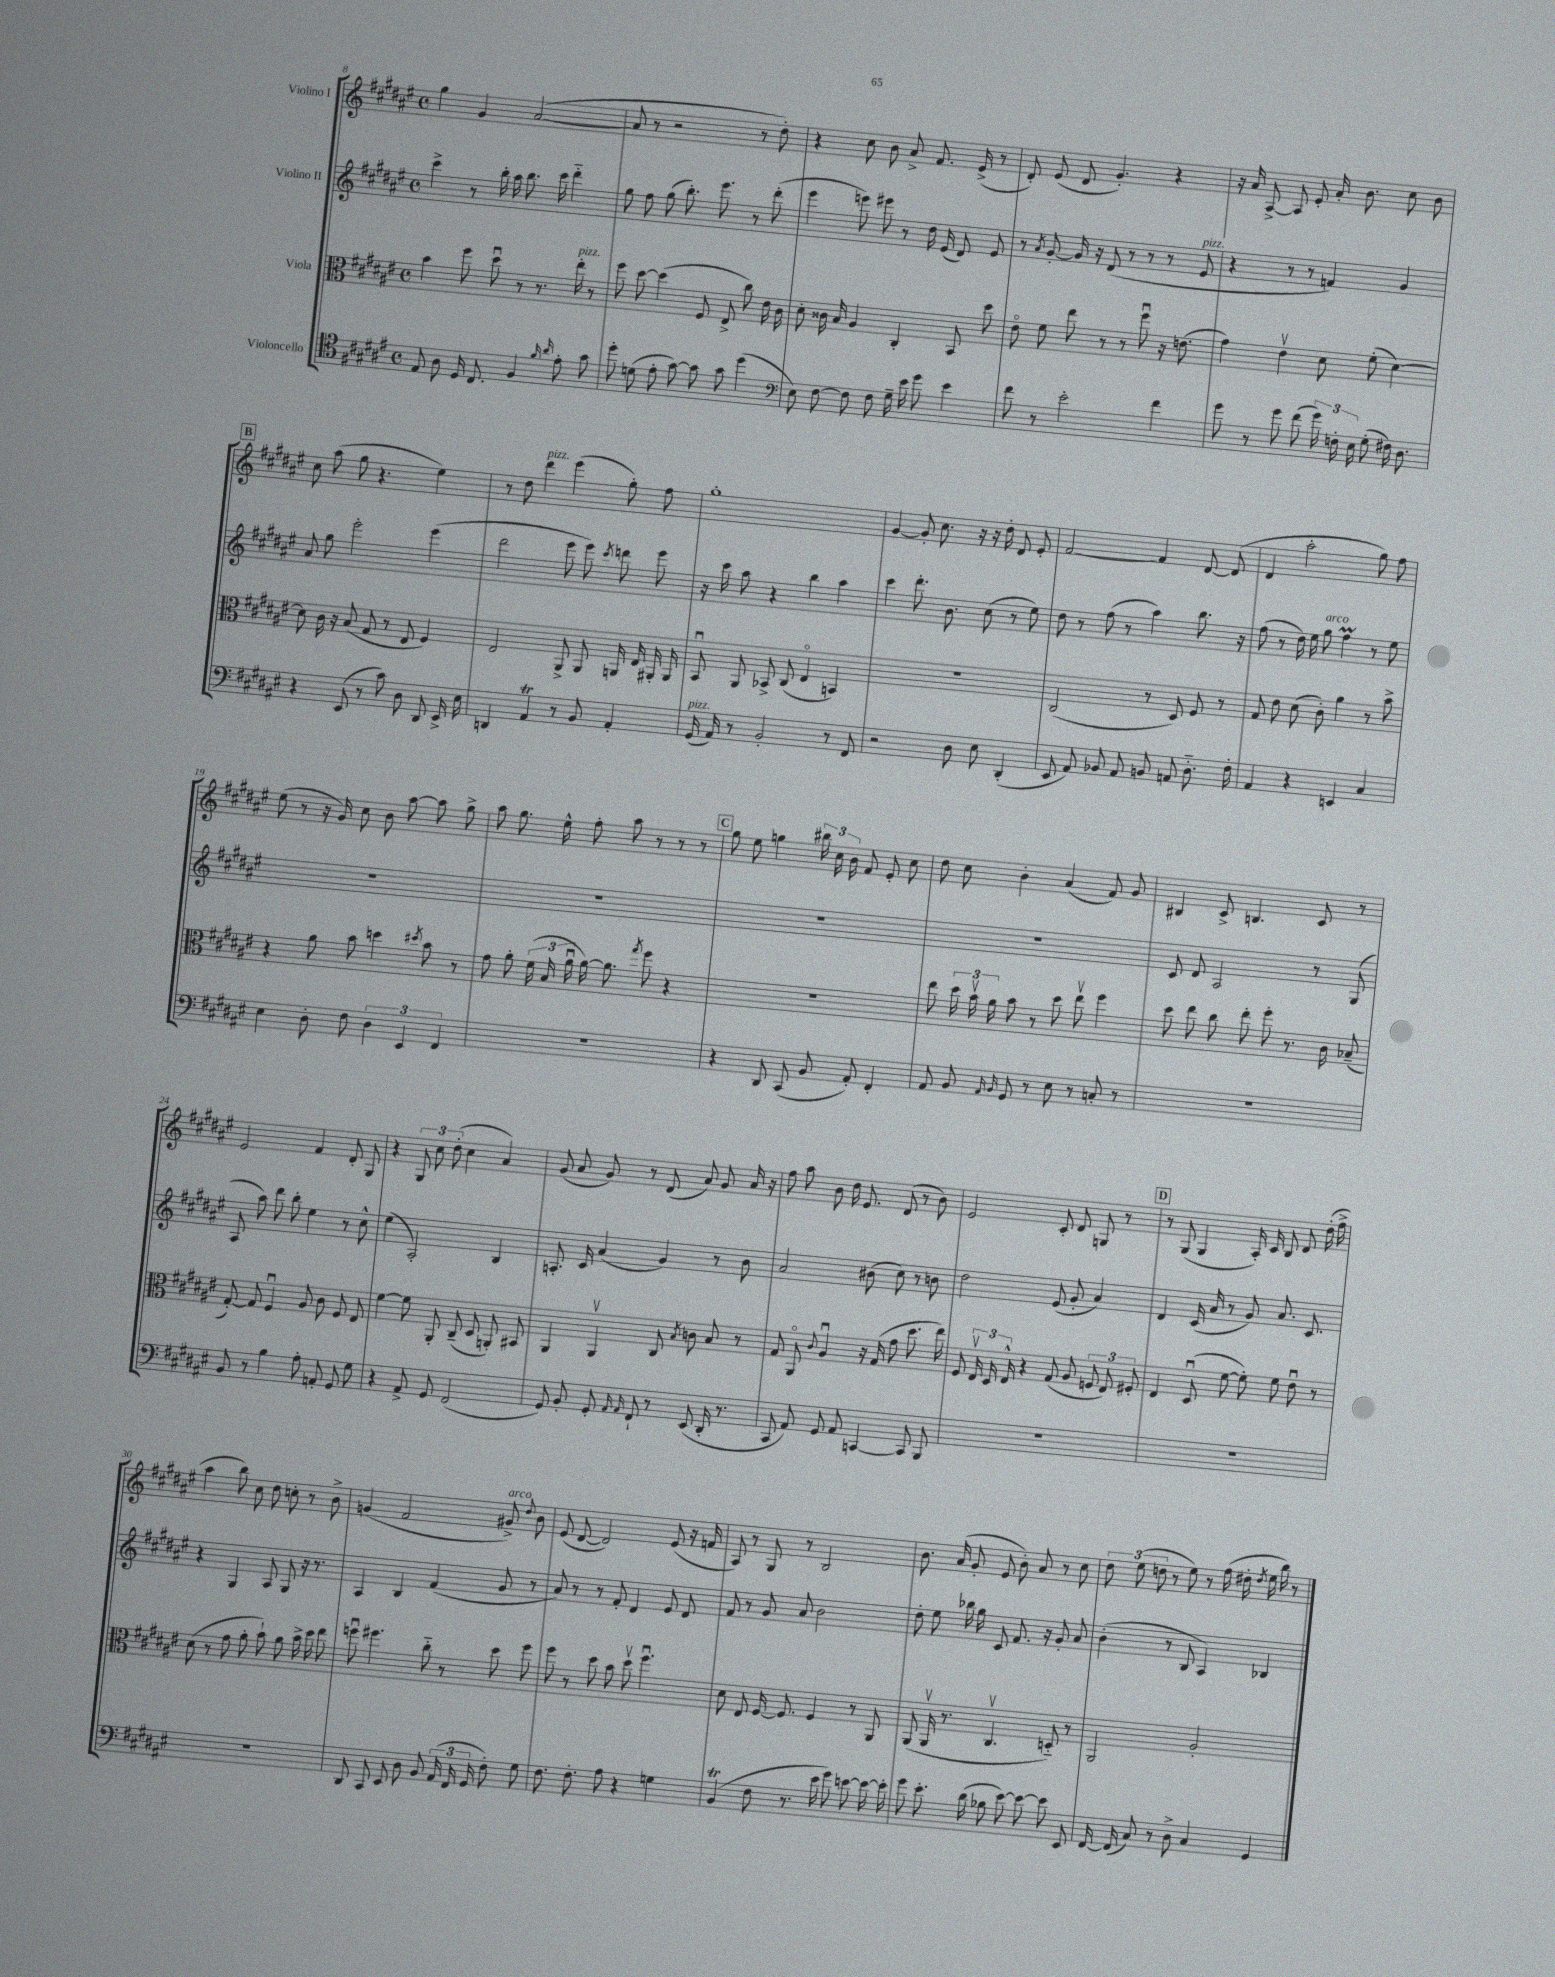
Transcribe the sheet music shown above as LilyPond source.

<<
\new StaffGroup <<
\new Staff = "s0" \with { instrumentName = "Violino I" } {
    \clef treble \key fis \major \defaultTimeSignature \time 4/4
    \autoBeamOff gis''4 gis'4 ais'2~( |
    ais'8 r8 r2 r8 dis''8-.) |
    r4 cis''8 b'8 ais'8-> fis'8. eis'16->( r8 |
    dis'8-.) eis'8( dis'8 gis'4.-.) r4 |
    r16 ais'16 ais8~-> ais8 eis'8-. ais'16-. b'8. cis''8 b'8 |
    \mark \markup { \box "B" } cis''8 ais''8( gis''8 r4. eis''4) |
    r8 dis''8 dis'''4^\markup { \italic "pizz." } eis'''4( gis''8-.) fis''8 |
    gis''1-. |
    gis'4~ gis'8-. cis''8. r16 r16 dis''16-. dis'8 eis'8-. |
    fis'2~ fis'4 dis'8~ dis'8( |
    dis'4 ais''2-. gis''8) fis''8 |
    eis''8( r8 r16 gis'16) cis''8 b'8 ais''8~ ais''8 gis''8-> |
    ais''8 gis''8. eis''16-^ fis''8-. ais''8 r8 r8 r8 |
    \mark \markup { \box "C" } gis''8 eis''8 g''4 \tuplet 3/2 { bis''16 cis''16 b'16 } fis'8 eis'8-. cis''8 |
    dis''8 cis''8 b'4-. ais'4( fis'8) gis'8 |
    bis4 cis'8-> b4. cis'8 r8 |
    eis'2 fis'4 dis'8-. gis8 |
    r4 \tuplet 3/2 { gis8 cis''8 dis''8-.( } cis''4 ais'4) |
    gis'8( ais'8 gis'8) r8 dis'8( ais'8) gis'8 ais'16 r16 |
    fis''8 ais''8 b'8 dis''16 eis'8. dis'8( r8 b'8) |
    eis'2 cis'8-. dis'8 g8 r8 |
    \mark \markup { \box "D" } r8 gis8( gis4 ais16-.) cis'16 b8 dis'8 dis''16-.( fis''16-> |
    ais''4 b''8) cis''8 dis''8 c''8-. r8 b'8-> |
    g'4( fis'2 gis'8->^\markup { \italic "arco" }) \appoggiatura { dis''8 } b'8 |
    eis'8( dis'8~ dis'2) eis'8( r16 f'16 |
    ais8) r8 gis8 r8 b2 |
    b'8. ais'16( gis'8-. eis'8 b'8-.) ais'8 r8 cis''8 |
    \tuplet 3/2 { dis''8 eis''8( d''8 } r8 eis''8) r8 fis''16( dis''16-. \acciaccatura { dis''8 } eis''16 b''16) r8 \bar "|." |
}
\new Staff = "s1" \with { instrumentName = "Violino II" } {
    \clef treble \key fis \major \defaultTimeSignature \time 4/4
    \autoBeamOff cis'''4-> r8 b''16-. ais''16 b''8. cis'''16 dis'''4-_ |
    gis''8 fis''8 gis''8( b''8.-.) eis'''8. r8 dis'''8-.( |
    eis'''4 e'''8) eis'''8 r8 dis''16 eis'16( dis'8) eis'8 |
    r8 \acciaccatura { ais'8 } gis'8~-. gis'16 r16 dis'8( r8 r8 r8 eis'8^\markup { \italic "pizz." } |
    r4 r8 r8 f'4) gis'4 |
    \mark \markup { \box "B" } ais'8 gis''8 eis'''2-. eis'''4( |
    dis'''2 eis'''8 eis'''8) \acciaccatura { cis'''8 } d'''8 eis'''8 |
    r16 cis'''16 ais''8 r4 b''4 ais''4 |
    cis'''4 dis'''8.-. b'8. cis''8( r8 eis''8) |
    dis''8 r8 fis''8( r8 ais''4) b''8. r16 |
    fis''8( r8 dis''16) eis''16 gis''8^\markup { \italic "arco" } fis''4\prall r8 eis''8 |
    R1 |
    R1 |
    \mark \markup { \box "C" } R1 |
    R1 |
    cis'8 dis'8 ais2 r8 gis8( |
    ais8 ais''8) dis'''8 b''8-. eis''4 r8 cis''8-^ |
    eis''4( ais2-.) b4 |
    a8.-. cis'16 ais'4( gis'4) r8 b'8 |
    ais'2 bis'8( cis''8) r8 b'8 |
    dis''2 eis'8( gis'8-. ais'4) |
    \mark \markup { \box "D" } dis'4 cis'16( ais'16 r8 gis'8) ais'8. cis'8. |
    r4 gis4 ais8 gis8 r16 r8. |
    ais4 b4 fis'4( gis'8 r8 |
    ais'8) r8 r8 fis'8-. dis'4 eis'8 dis'8 |
    fis'8 r8 gis'8 ais'8 b'2 |
    dis''8-. eis''8 bes''16 gis''16 cis'8 fis'8. r16 gis'8-. ais'8 |
    b'4-.( r8 b8 ais4) bes4 \bar "|." |
}
\new Staff = "s2" \with { instrumentName = "Viola" } {
    \clef alto \key fis \major \defaultTimeSignature \time 4/4
    \autoBeamOff b'4 fis''8 dis''8\downbow r8 r8. eis''16-.^\markup { \italic "pizz." } r8 |
    fis''8 dis''8~ dis''4( fis8 eis8-> cis''8) eis'16 cis'16 |
    dis'8-. cisis'16 b16 ais4 cis4-. b,8 dis''8 |
    eis'8\flageolet fis'8 eis''8 r8 r8 fis''8\downbow r16 e'8.( |
    gis'4) eis'4\upbow dis'8 fis'8-.( dis'4~) |
    \mark \markup { \box "B" } dis'8 cis'16 r16 b8( gis8 r8 eis8 fis4) |
    eis2 ais,8-> ais,8 a,16 eis16 ais,16-. ais,16 |
    b,8\downbow ais,8 bes,8-> cis8( eis4\flageolet b,4) |
    R1 |
    cis2( r8 dis8) fis8 r8 |
    gis8 eis'8 dis'8( cis'8-.) ais'4 r8 b'8-> |
    r4 ais'8 b'8 d''4 \acciaccatura { dis''8 } b'8 r8 |
    gis'8 ais'8-. \tuplet 3/2 { fis'16( b16 ais'16\downbow } ais'16~) ais'8. \acciaccatura { gis''8 } fis''8 r4 |
    \mark \markup { \box "C" } r1 |
    eis''8 \tuplet 3/2 { dis''16 b'16\upbow ais'16 } b'8 r8 dis''8 eis''8\upbow fis''4 |
    dis''8 eis''8 cis''8 eis''8-. fis''8-. r8. cis'16 bes8--( |
    gis8~-.) gis8 fis4\downbow ais8 cis'8 fis8 eis8 |
    fis'4~ fis'8 ais,8-. cis8--( dis8 a,8-.) bis,8 |
    ais,4 ais,4\upbow cis8 \acciaccatura { b8 } c'8 b8 r8 |
    gis8 ais,8\flageolet \appoggiatura { cis'8 } ais4\downbow r16 gis16( gis'8 dis''8. eis''16) |
    fis8 \tuplet 3/2 { eis16\upbow dis16 eis16-^ } r4 gis8( ais8 \tuplet 3/2 { f8 eis8) fis8-. } |
    \mark \markup { \box "D" } eis4 dis8\downbow( fis'8~ fis'8-.) fis'8 eis'8\downbow r8 |
    dis'8( r8 gis'8 ais'8-. b'8-!) ais'8 b'16-> dis''16 eis''8 |
    f''8\downbow fis''4. cis''8-_ r8 dis''8 fis''8 |
    fis''8 r8 dis''8 b'8 dis''8\upbow fis''4.\downbow |
    dis'8 eis8 fis16~ fis8. fis4 r8 ais,8 |
    ais,8( ais,16\upbow r8. cis4.\upbow d8-_) r8 |
    ais,2 ais2-. \bar "|." |
}
\new Staff = "s3" \with { instrumentName = "Violoncello" } {
    \clef tenor \key fis \major \defaultTimeSignature \time 4/4
    \autoBeamOff eis8 ais8 dis16 cis8. fis4 \grace { fis'16 ais'16 } eis'8-. gis'8 |
    dis''8-. d'8( eis'8-. gis'8~) gis'8 gis'8 dis''4( |
    \clef bass eis8) fis8~ fis8 fis8 gis16-- eis'16 gis'8 eis'4 |
    fis'8 r8 eis'2-. fis'4 |
    gis'8 r8 gis'8 fis'8( \tuplet 3/2 { gis'16) f16-. eis16 } gis8-.( fis16) dis8. |
    \mark \markup { \box "B" } r4 eis,8( r8 cis'8) dis8 dis,8 eis,16-> eis16 |
    d,4 ais,4\trill r8 b,8 ais,4-. |
    gis,16^\markup { \italic "pizz." }( ais,16) r8 b,2-. r8 fis,8 |
    r2 dis8 eis8 dis,4-.( |
    eis,8 ais,8) bes,8 ais,8 b,8 a,8 dis8.-_ fis16-. |
    ais,4 r4 e,4 cis4 |
    eis4 dis8-. fis8 \tuplet 3/2 { dis4 eis,4 fis,4 } |
    R1 |
    \mark \markup { \box "C" } r4 dis,8 cis,8( b,8 ais,8-.) fis,4-. |
    ais,8 b,8 \grace { ais,16 b,16 } gis,8 r8 eis8 r8 c8-. r8 |
    r1 |
    b,8 r8 b4 ais8-. a,8-. gis,8 gis8 |
    r4 ais,8-> gis,8 fis,2( |
    gis,8) b,8-. gis,8-. \grace { ais,16 ais,16 } fis,8-! r8 eis,8( dis,16-. r8. |
    cis,8 ais,8) gis,8 ais,8 c,4~ c,8 b,,8 |
    R1 |
    \mark \markup { \box "D" } R1 |
    R1 |
    dis,8 cis,8 eis,8 dis8 b,8 \tuplet 3/2 { ais,16( fis,16 gis,16 } fis8-.) gis8 |
    fis8. fis8.-. ais8 r4 g4 |
    b,4\trill( fis8 r8. eis'16 gis'8) e'8~ e'16~ e'16-. |
    gis'8 eis'8.-. dis'16( bes8 eis'8~) eis'8~ eis'8 eis,8 |
    fis,16~ fis,16( cis8) r8 dis8-> cis4 gis,4 \bar "|." |
}
>>
>>
\layout { \context { \Score currentBarNumber = #8 } }
